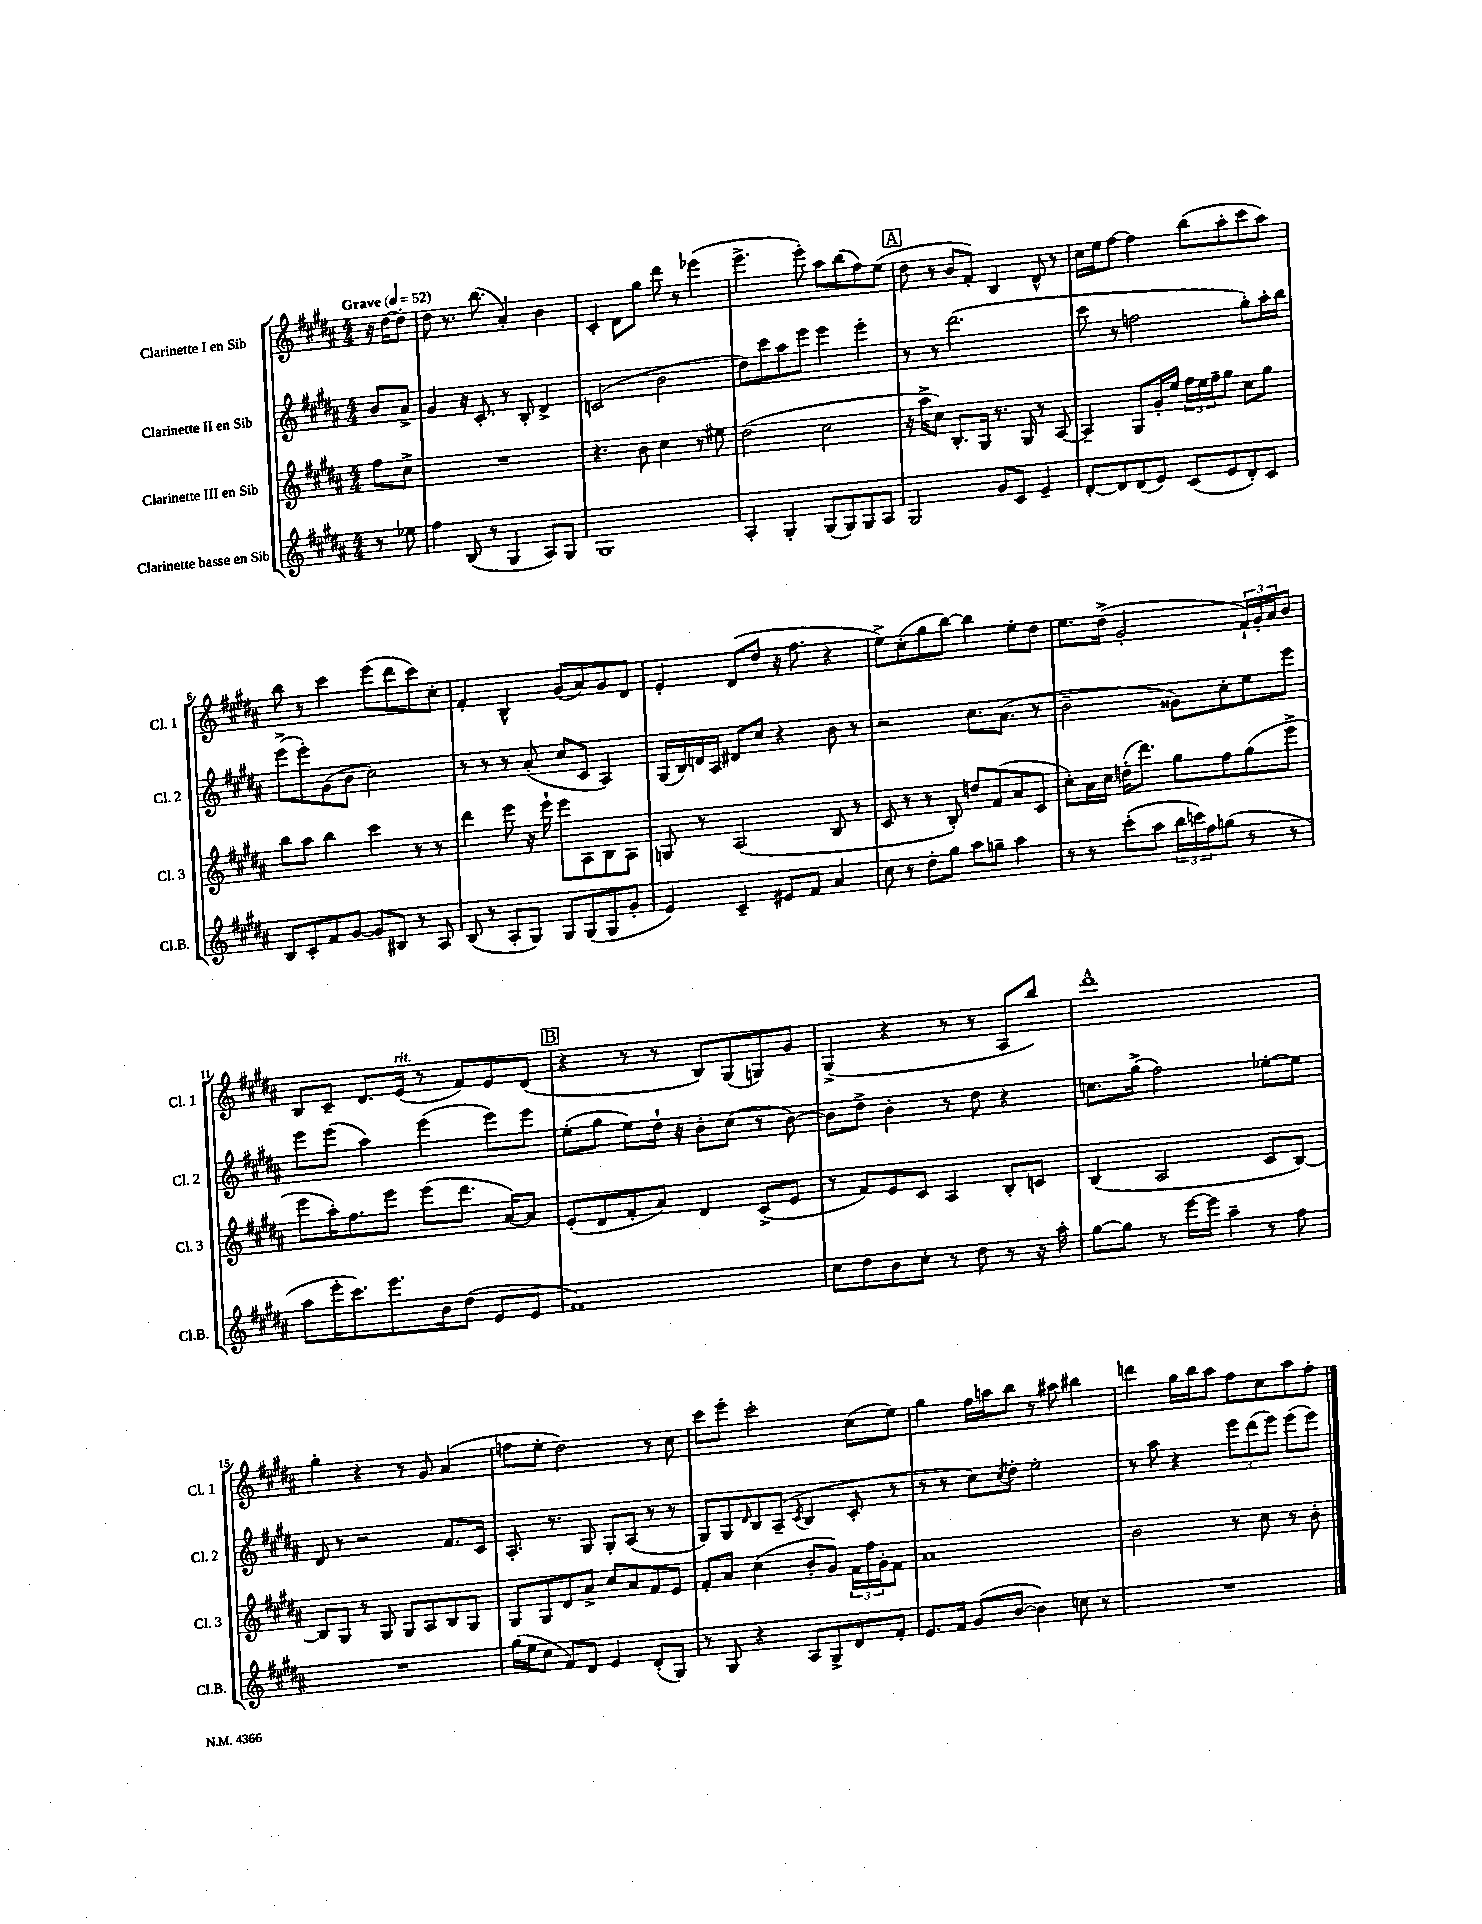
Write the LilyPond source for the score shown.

<<
\new StaffGroup <<
\new Staff = "s0" \with { instrumentName = "Clarinette I en Sib" shortInstrumentName = "Cl. 1" } {
    \clef treble \key b \major \numericTimeSignature \time 4/4 \partial 4 \tempo "Grave" 4 = 52
    r16 dis''16~ dis''8-. |
    dis''8 r8. b''8.( ais'4-.) b'4 |
    cis'4-. dis'8 gis''8 dis'''8 r8 ees'''4( |
    e'''4.-> e'''8-.) ais''8 b''8( fis''8) e''8( |
    \mark \markup { \box "A" } dis''8 r8 b'8 fis'8-.) b4 dis'8-^ r8 |
    cis''16 e''16 fis''8~ fis''4 b''8( ais''8-. cis'''8 ais''8) |
    b''8 r8 cis'''4 e'''8( dis'''8 cis'''8) cis''8-. |
    fis'4-. b4-^ gis'8( ais'8) gis'8 dis'8 |
    e'4-. dis'8( dis''8 r16 fis''8. r4 |
    e''8->) cis''8-.( gis''8 b''8~) b''4 e''8-. dis''8 |
    e''8. dis''16->( gis'2-. \tuplet 3/2 { fis'16-!) gis'16-. ais'16 } b'8 |
    b8 cis'8-- dis'8. e'16^\markup { \italic "rit." }( r8 fis'8) e'8 dis'8( |
    \mark \markup { \box "B" } r4 r8 r8 b8) gis8( g8) gis'8 |
    gis4->( r4 r8 r8 ais8 b''8) |
    dis'''1-^ |
    gis''4-. r4 r8 gis'8 ais'4( |
    f''8 e''8-. dis''2) r8 cis''8 |
    cis'''8 e'''8-. cis'''2-. cis''8( e''8) |
    gis''4 fis''16 a''16 b''8 r8 ais''8 bis''4 |
    d'''4 gis''16 b''16 ais''8 fis''8 cis''8 ais''8 fis''8-. \bar "|." |
}
\new Staff = "s1" \with { instrumentName = "Clarinette II en Sib" shortInstrumentName = "Cl. 2" } {
    \clef treble \key b \major \numericTimeSignature \time 4/4 \partial 4
    b'8 ais'8-> |
    gis'4 r16 cis'8.-. r8 b8-. dis'4-> |
    c'2( b'2 |
    dis''8) cis'''8 ais''8 e'''8 e'''4 e'''4-. |
    \mark \markup { \box "A" } r8 r8 dis'''2.( |
    cis'''8 r8 f''2 gis''8-.) ais''16-. b''16 |
    e'''8->( e'''8-.) gis'8( b'8 cis''2) |
    r8 r8 r8 ais'8-.( cis''8 cis'8 ais4) |
    gis16( b16) d'16 ais16 dis'8 cis''8 r4 b'8 r8 |
    r2 cis''8. ais'8.( r8 |
    b'2-- gisis'8) cis''8-. e''8 e'''8 |
    e'''8 e'''8( ais''4) e'''4( e'''8) e'''8 |
    \mark \markup { \box "B" } e''8-.( gis''8 e''8) dis''16-! r16 b'8-. cis''8( r8 b'8~) |
    b'8 dis''8-> b'4-. r8 dis''8 r4 |
    c''8. gis''16->( fis''2) ees''8~-. ees''8 |
    dis'8 r8 r2 fis'8. cis'16 |
    ais8.-. r8. gis8 gis8-. ais8( r8 r8 |
    gis8) gis8 \grace { dis'16 } b8 ais8--( \acciaccatura { cis'8 } b4 cis'8-. r8 |
    r8 r8 cis''8) \acciaccatura { cis''8 } dis''8-. e''2-. |
    r8 ais''8 r4 \tuplet 3/2 { e'''8 dis'''8( e'''8) } e'''8( e'''8) \bar "|." |
}
\new Staff = "s2" \with { instrumentName = "Clarinette III en Sib" shortInstrumentName = "Cl. 3" } {
    \clef treble \key b \major \numericTimeSignature \time 4/4 \partial 4
    fis''8 cis''8-> |
    R1 |
    r4. b'8 cis''4 r8 eis''8 |
    dis''2( cis''2 |
    \mark \markup { \box "A" } r16 ais''16-> cis''8) b8.-. gis16 r8. gis16 r8 ais8~ |
    ais4-- gis8 gis'16-. e''16 \tuplet 3/2 { fis''16 e''16 fis''16-- } gis''8 cis''8 gis''8 |
    b''8 ais''8 b''4 cis'''4 r8 r8 |
    dis'''4 e'''8 r16 e'''16-! e'''8 ais8 b8 ais8 |
    g8 r8 ais2( b8 r8 |
    cis'8 r8 r8 b8-.) d''8 fis'8( ais'8 cis'8 |
    cis''8-.) ais'16 cis''16 d''16-.( dis'''8.) gis''8 fis''8 gis''8( e'''8-> |
    e'''8 ais''16-.) fis''8. e'''8 e'''8( dis'''8. ais'16~) ais'8 |
    \mark \markup { \box "B" } e'8-.( dis'8 fis'8-. ais'8) dis'4 cis'8->( e'8 |
    r8 fis'8) e'8 cis'8 ais4 b8-. c'8 |
    b4( ais2 cis'8 b8~) |
    b8 gis8 r8 gis8 gis8 ais8 b8 gis8 |
    gis8 gis8 dis'8 ais'8-> cis''8 ais'8 fis'8 e'8 |
    fis'8-. ais'8 cis''4( b'8-. gis'8) \tuplet 3/2 { fis'16 fis''16 gis'16-. } fis'8 |
    ais'1 |
    b'2 r8 cis''8 r8 b'8-. \bar "|." |
}
\new Staff = "s3" \with { instrumentName = "Clarinette basse en Sib" shortInstrumentName = "Cl.B." } {
    \clef treble \key b \major \numericTimeSignature \time 4/4 \partial 4
    r8 ees''8 |
    fis''4 b8( r8 gis4 ais8) gis8 |
    gis1 |
    ais4-. gis4-. gis8( gis8) gis8 ais8 |
    \mark \markup { \box "A" } gis2 gis'8 cis'8 e'4-- |
    dis'8~-. dis'8 dis'8( e'8) cis'8( e'8 dis'8-.) cis'8 |
    b8 cis'8-. fis'8 gis'8~ gis'8 bis8 r8 ais8 |
    b8( r8 ais8-. gis8) gis8 gis8( gis8 gis'8-. |
    e'4) cis'4-- eis'8 fis'8 ais'4 |
    cis''8 r8 dis''8-. gis''8 ais''8 g''8-- ais''4 |
    r8 r8 cis'''8-.( ais''8 \tuplet 3/2 { b''16 c'''16) fis''16 } g''8( r8 r8 |
    ais''8 e'''16-. cis'''8.) e'''8. b'16 dis''8( e'8 e'8 |
    \mark \markup { \box "B" } fis'1) |
    cis''8 dis''8 b'8 cis''8-. r8 dis''8 r8 r16 ais''16-. |
    gis''8~ gis''8 r8 e'''16~ e'''16 ais''4-- r8 fis''8 |
    R1 |
    gis''16( e''16 cis''8 fis'8) dis'8 e'4 dis'8-.( gis8) |
    r8 gis8 r4 ais8 gis8-> dis'8 fis'8-. |
    e'8. fis'16 gis'8( b'8~ b'4) c''8 r8 |
    R1 \bar "|." |
}
>>
>>
